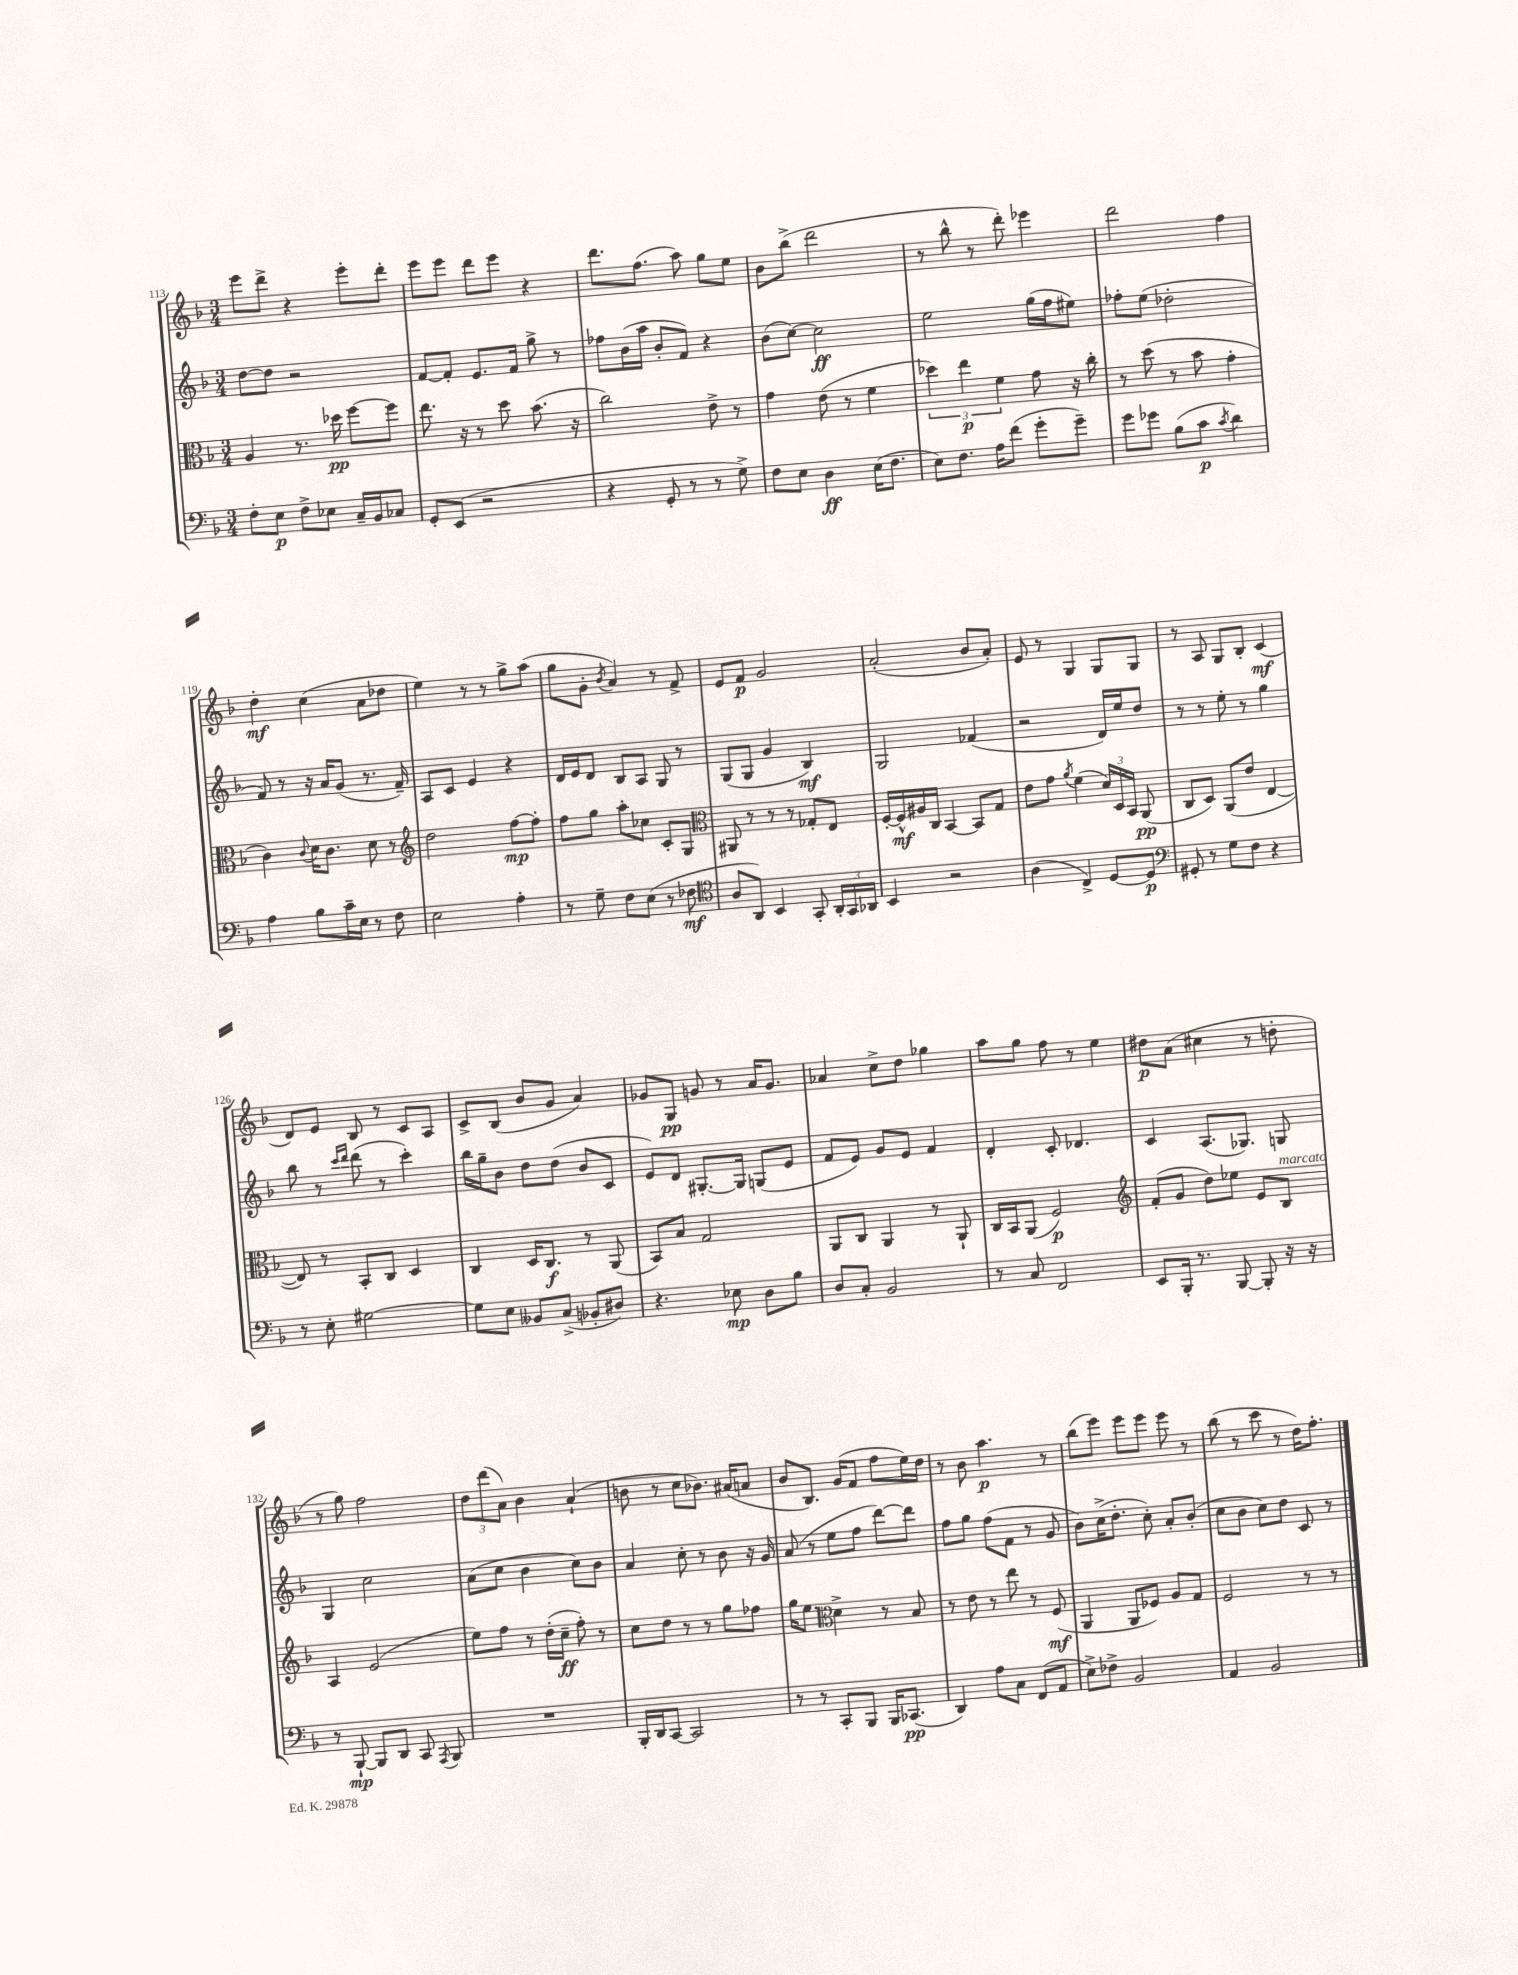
<<
\new StaffGroup <<
\new Staff = "s0" {
    \clef treble \key f \major \numericTimeSignature \time 3/4
    \autoBeamOff e'''8[ d'''8]-> r4 e'''8[-. d'''8]-. |
    e'''8[ e'''8] d'''8[ e'''8] r4 |
    d'''8.[ f''8.]( a''8) g''8[ e''8] |
    bes'8[ bes''8]->( d'''2 |
    r8 bes''8-^ r8 d'''8-.) ees'''4 |
    d'''2 f''4 |
    d''4-.\mf c''4( a'8[ des''8] |
    e''4) r8 r8 g''8[-> a''8]( |
    g''8[ g'8]-. \acciaccatura { bes'8 } a'4) r8 f'8-> |
    e'8[ f'8]\p g'2 |
    a'2-.( bes'8[ a'8]-.) |
    e'8 r8 g4 g8[ g8] |
    r8 a8 g8[ bes8]-. c'4\mf( |
    d'8[) e'8] bes8 r8 c'8[ a8] |
    c'8[-> bes8]( bes'8[ g'8] a'4) |
    ges'8[ g8]\pp g'8 r8 a'16[ g'8.] |
    aes'4 c''8[-> d''8] ges''4 |
    a''8[ g''8] f''8 r8 e''4 |
    dis''8[\p a'8]( cis''4 r8 d''8-. |
    r8 g''8) f''2 |
    \tuplet 3/2 { d''8[ d'''8( a'8]) } bes'4 a'4-!( |
    b'8 r8 c''8[ bes'8.]) ais'16[( a'8] |
    bes'8[ bes8.]) g'16[( f'8] f''8[ e''16) d''16] |
    r8 bes'8 a''4.\p r8 |
    bes''8[( e'''8]) e'''8[ e'''8] e'''8 r8 |
    bes''8( r8 c'''8 r8 d''16[) f''8.]-. \bar "|." |
}
\new Staff = "s1" {
    \clef treble \key f \major \numericTimeSignature \time 3/4
    \autoBeamOff d''8[~ d''8] r2 |
    f'8[~ f'8]-. e'8.[ f'16] g''8-> r8 |
    fes''8[ bes'16( a''16] bes'8[-. f'8]) r4 |
    bes'8[( c''8]~) c''2\ff |
    e''2 g''16[( f''16 eis''8]) |
    fes''8[-. e''8]( des''2-. |
    f'8) r8 r16 a'16[ g'8]( r8. f'16--) |
    a8[ c'8] e'4 r4 |
    d'16[ e'16 d'8] bes8[ a8] g8 r8 |
    g8[( g8] g'4 bes4\mf) |
    g2 fes'4( |
    r2 d'16[) e''16 d''8] |
    r8 r8 e''8-. r8 g''4 |
    bes''8 r8 \grace { c'''16[ d'''16] } d'''8( r8 c'''4-.) |
    bes''16[ g''16-- bes'8] d''8[ d''8]( bes'8[ c'8] |
    e'8[) d'8] gis8.[~-. gis16] g8[( e'8] |
    f'8[ e'8]) g'8[ e'8] f'4 |
    d'4-. c'8-. des'4. |
    c'4 a8.[( ges8.]) g8 |
    g4 c''2 |
    a'8[( c''8] bes'4 c''8[) bes'8] |
    a'4 c''8-. r8 bes'8 r16 g'16 |
    a'8( r8 e''8[ f''8] d'''8[~) d'''8] |
    f''8[ g''8] f''8[( f'8] r8 g'8 |
    bes'8[) c''16->( d''8.]-. c''8-.) a'8[-. bes'8]-.( |
    c''8[ bes'8] c''8[) d''8] c'8 r8 \bar "|." |
}
\new Staff = "s2" {
    \clef alto \key f \major \numericTimeSignature \time 3/4
    \autoBeamOff a4 r8. des''16\pp f''8[~ f''8] |
    e''8. r16 r8 d''8 bes'8.( r16 |
    c''2) e'8-> r8 |
    g'4 e'8( r8 f'4 |
    \tuplet 3/2 { des''4) e''4\p f'4 } g'8 r16 c''16-. |
    r8 d''8( r8 bes'8 g'4-. |
    c'4) \appoggiatura { c'8 } d'16[ c'8.] d'8 r8 |
    \clef treble d''2 f''8[~\mp f''8]-. |
    f''8[ g''8] a''8[-. ces''8] c'8[-. g8] |
    \clef alto ais,8 r8 r8 r8 ges8[-. e8] |
    f16[~-. f16-^\mf ais16 c16] bes,4~ bes,8[ g8] |
    e'8[ g'8] \acciaccatura { a'8 } f'4( \tuplet 3/2 { d'16[) d16 bes,16] } a,8\pp( |
    c8[ d8]) a,8[( e'8] e4~ |
    e8) r8 bes,8[-. c8] d4 |
    c4 d16[ c8.]\f r8 a,8( |
    bes,8[) bes8] g2 |
    a,8[ c8] a,4 r8 a,8-! |
    c16[ bes,16 a,8]( f2\p) |
    \clef treble f'8[-.( g'8] d''8[) ees''8] e'8[ bes8]^\markup { \italic "marcato" } |
    a4 e'2( |
    e''8[) f''8] r8 d''16[-.( c''16]--\ff f''8-.) r8 |
    c''8[ d''8] r8 r8 g''8[ fes''8] |
    g''16[ e''8.] \clef alto d'4-> r8 bes8 |
    r8 e'8 r8 e''8 r8 f8\mf( |
    a,4 a,8[ fes8]) a8[ g8] |
    f2 r8 r8 \bar "|." |
}
\new Staff = "s3" {
    \clef bass \key f \major \numericTimeSignature \time 3/4
    \autoBeamOff f8[-. e8]\p f8[-> ees8] c16[-- bes,16 ces8] |
    g,8[-. e,8]( r2 |
    r4 g,8-. r8 r8 g8->) |
    f8[ e8] d4\ff e16[( f8.] |
    e8[) f8.] a16[ f'8]( g'8[-. g'8]--) |
    g'8[ ges'8] bes8[( c'8]\p \acciaccatura { c'8 } d'4) |
    a4 bes8[ c'16-- e16] r8 f8 |
    e2 a4-. |
    r8 g8-- f8[ e8]( r8 fes8\mf |
    \clef tenor a8[ a,8]) bes,4 g,8-. \tuplet 3/2 { a,16[-. g,16 aes,16] } |
    bes,4 r2 |
    a4( c4->) d8[~ d8]\p |
    \clef bass gis,8-. r8 g8[ f8] r4 |
    r8 e8-. gis2~ |
    gis8[ e8] beses,8[ c8]->( bes,8[-. dis8]) |
    r4. ees8\mp d8[ bes8] |
    d8[ c8]-. bes,2 |
    r8 c8 f,2 |
    e,8[ bes,,16]-. r8. bes,,8~ bes,,8-. r16 r16 |
    r8 bes,,8~-!\mp bes,,8[ d,8] c,8 \acciaccatura { a,,8 } bes,,8 |
    R2. |
    bes,,16[-. d,16 c,8]~ c,2 |
    r8 r8 c,8[-. bes,,8] bes,,16[ ces,8.]\pp( |
    d,4) a8[ c8] f,8[( a,8] |
    e8[->) fes8]-> bes,2 |
    a,4 bes,2 \bar "|." |
}
>>
>>
\layout { \context { \Score currentBarNumber = #113 } }
